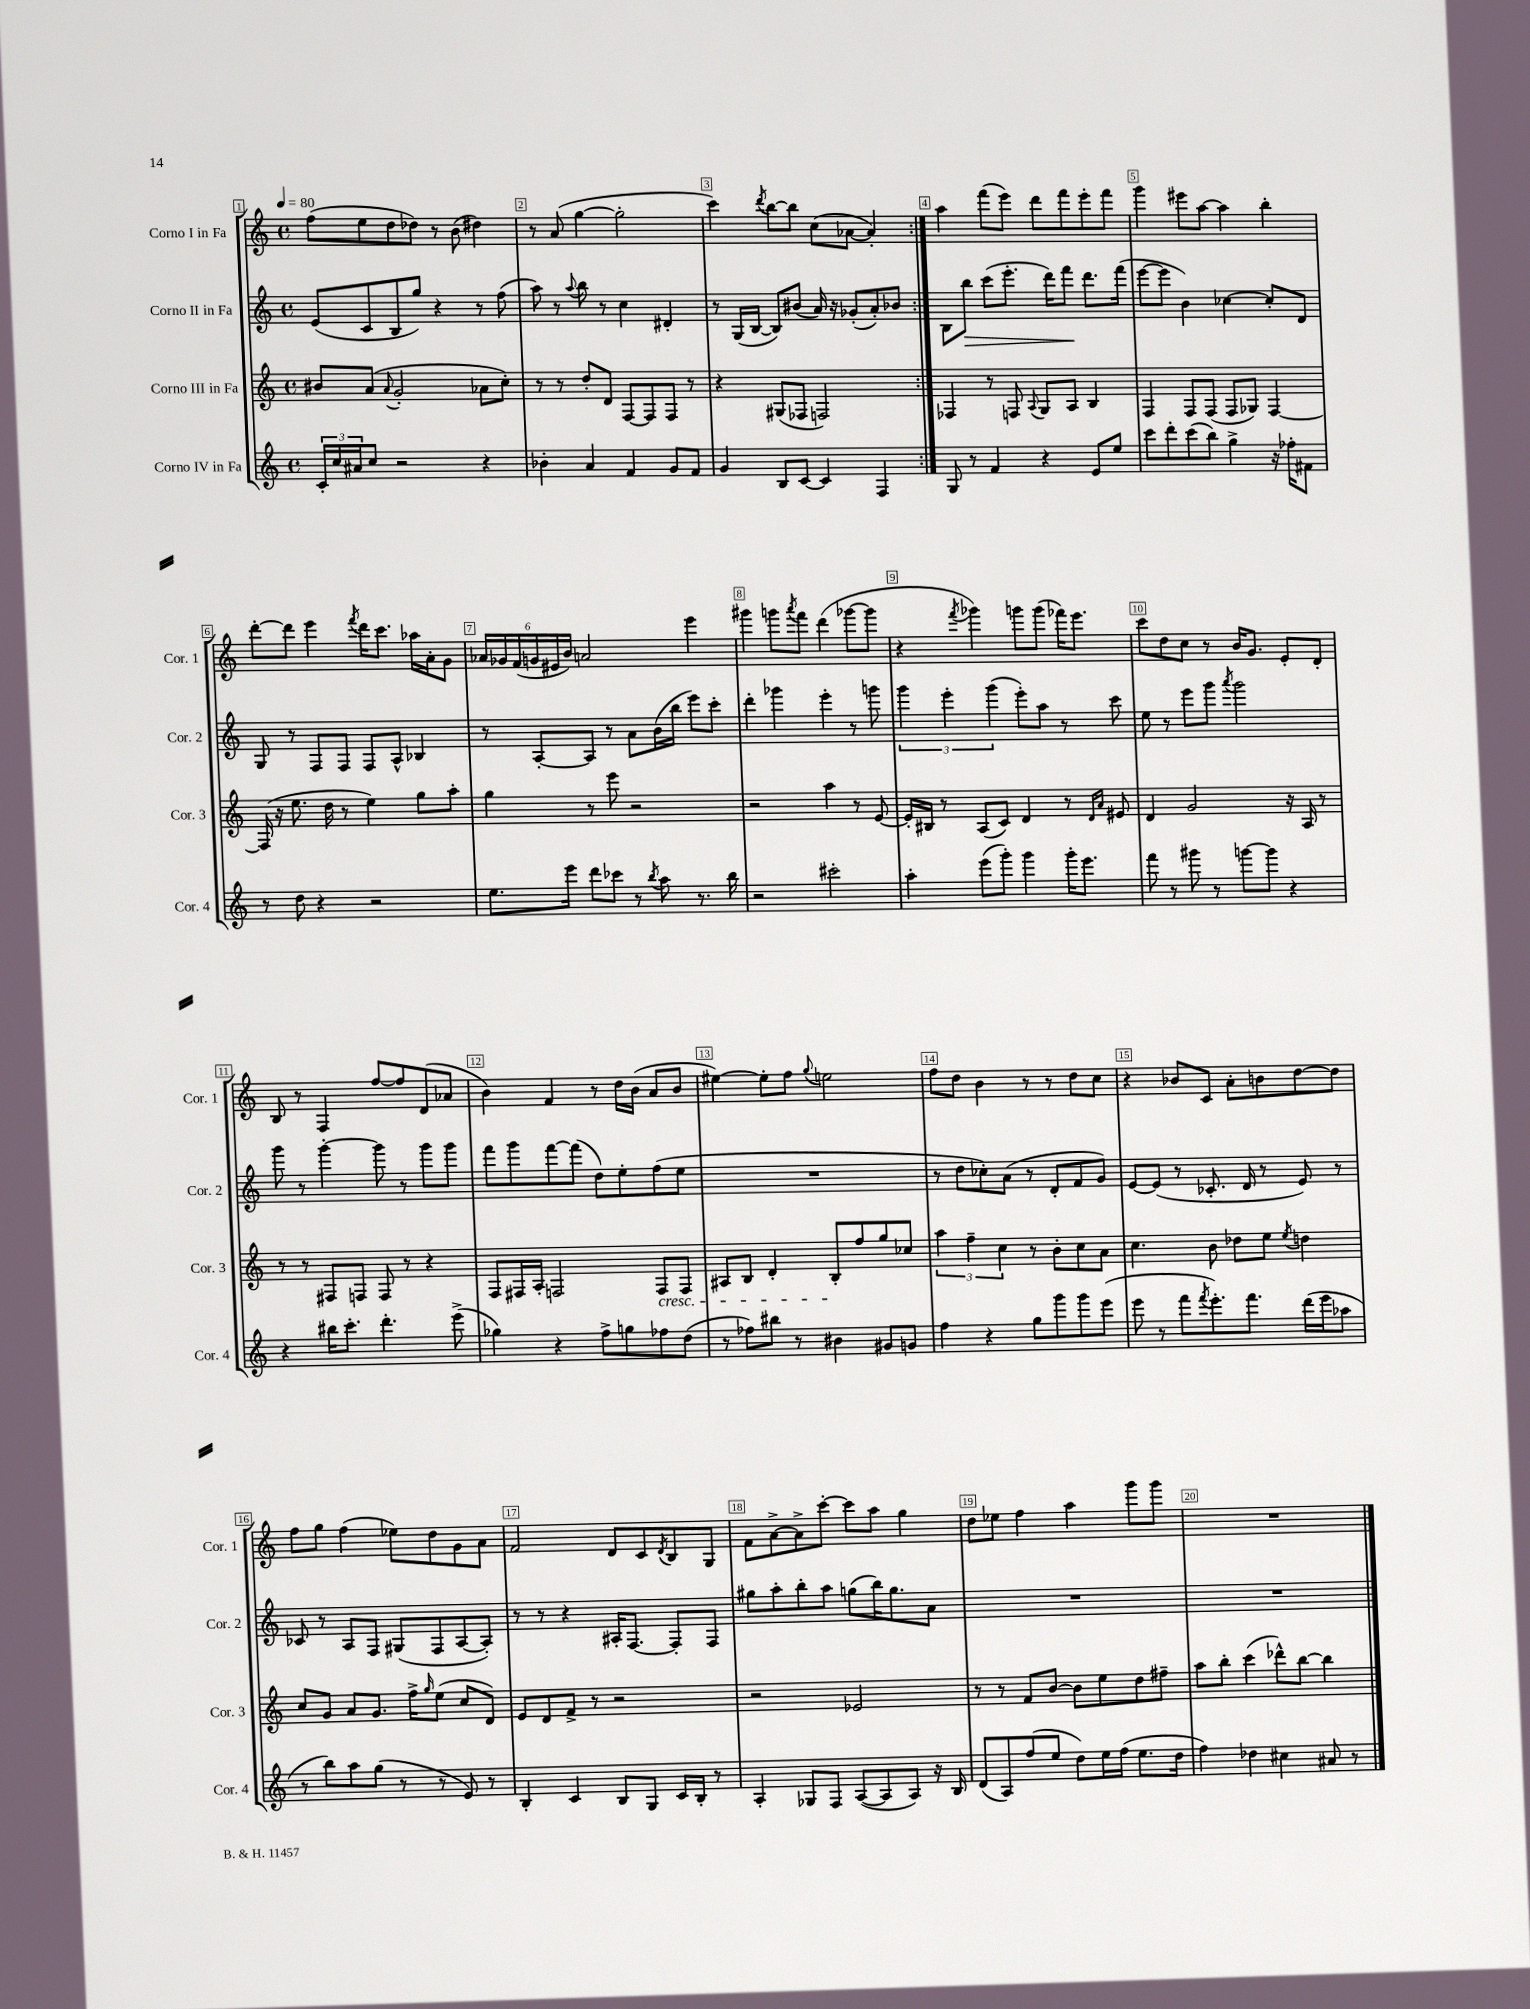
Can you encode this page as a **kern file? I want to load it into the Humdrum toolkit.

**kern	**kern	**kern	**dynam	**kern
*part4	*part3	*part2	*part2	*part1
*staff4	*staff3	*staff2	*staff2	*staff1
*I"Corno IV in Fa	*I"Corno III in Fa	*I"Corno II in Fa	*	*I"Corno I in Fa
*I'Cor. 4	*I'Cor. 3	*I'Cor. 2	*	*I'Cor. 1
*clefG2	*clefG2	*clefG2	*	*clefG2
*k[]	*k[]	*k[]	*	*k[]
*M4/4	*M4/4	*M4/4	*	*M4/4
*met(c)	*met(c)	*met(c)	*	*met(c)
*MM80	*MM80	*MM80	*	*MM80
=1	=1	=1	=1	=1
24c'/LL	8b#X/L	(8e/L	.	(8ff\L
24cc/	.	.	.	.
24a#X/J	.	.	.	.
8cc/J	(8a/J	8c/	.	8ee\
.	8qqa/	.	.	.
2r	2g'/	8B/	.	8dd\
.	.	8gg/J)	.	8dd-X\J)
.	.	4r	.	8r
.	.	.	.	(8b\
4r	8a-X\L	8r	.	4dd#X\)
.	8cc'\J)	(8ff\	.	.
=2	=2	=2	=2	=2
4b-X'\	8r	8aa\)	.	8r
.	8r	8r	.	(8a/
.	.	8qqaa/	.	.
4a/	8dd'/L	8bb\	.	[4gg\
.	8d/J	8r	.	.
4f/	[8F/L	4cc\	.	2gg'\]
.	8F/]	.	.	.
8g/L	8F/J	4d#X'/	.	.
8f/J	8r	.	.	.
=3	=3	=3	=3	=3
4g/	4r	8r	.	4ccc\)
.	.	(16G/LL	.	.
.	.	[16B/JJ	.	.
.	.	.	.	8qddd/
8B/L	(8G#X/L	8B/L])	.	[8bb\L
[8c/J	8F-X/J	(8b#X/J	.	8bb\J]
4c/]	2Fn/)	16a/)	.	(8cc\L
.	.	16r	.	.
.	.	(8g-X'/L	.	[8a-X\J
4F/	.	8a'/)	.	4a-'/])
.	.	8b-X/J	.	.
=4:|!	=4:|!	=4:|!	=4:|!	=4:|!
8G/	4F-X/	8B\L	.	4aa\
!	!	!	!LO:HP:b	!
8r	.	8bb\J	>	.
4f/	8r	(8ccc\L	.	(8fff\L
.	8Fn/	8.eee'\J	.	8eee\J)
.	8qqA/	.	.	.
4r	8G/L	.	.	8ddd\L
.	.	16ddd\KL)	.	.
.	8A/J	8fff\J	.	8fff\
8e/L	4B/	8.ddd\L	]	8eee'\
8ee/J	.	.	.	8fff\J
.	.	(16fff\Jk	.	.
=5	=5	=5	=5	=5
8ccc\L	4F/	[8eee\L	.	4ggg\
8ddd'\	.	8eee\J]	.	.
(8ccc\	8F/L	4b\)	.	8eee#X\L
8bb\J)	(8F/J	.	.	[8aa\J
4gg^\	8F/L	[4cc-X\	.	4aa\]
.	8G-X/J)	.	.	.
16r	[4F/	8cc-'/L]	.	4bb'\
16ff-X'\KL	.	.	.	.
8f#X\J	.	8d/J	.	.
!!LO:LB:g=z
=6	=6	=6	=6	=6
8r	(16F/]	8G/	.	[8ddd'\L
.	16r	.	.	.
8dd\	8.ee\	8r	.	8ddd\J]
4r	.	8F/L	.	4eee\
.	16dd\	.	.	.
.	8r	8F/J	.	.
.	.	.	.	8qfff/
2r	4ee\)	8F/L	.	16ddd\KL
.	.	.	.	8.ccc\J
.	.	8A^^/J	.	.
.	8gg\L	4B-X/	.	16aa-X\LL
.	.	.	.	16a'\J
.	8aa'\J	.	.	8g\J
=7	=7	=7	=7	=7
8.ee\L	4gg\	8r	.	24a-X/LL
.	.	.	.	24g-X/
.	.	.	.	(24f/
.	.	[8A'/L	.	24gn/
.	.	.	.	24e#X/
16eee\Jk	.	.	.	.
.	.	.	.	24b/JJ)
8ddd\L	8r	8A/J]	.	2an/
8ccc-X\J	8eee\	8r	.	.
8r	2r	8a\L	.	.
8qbb/	.	.	.	.
8aa\	.	(16b\L	.	.
.	.	16bb\JJ	.	.
8.r	.	8eee\L)	.	4eee\
.	.	8ccc'\J	.	.
16bb\	.	.	.	.
=8	=8	=8	=8	=8
2r	2r	4ddd'\	.	4ggg#X\
.	.	4ggg-X\	.	8gggn\L
.	.	.	.	8qaaa/
.	.	.	.	8fff\J
2ccc#X'\	4aa\	4eee'\	.	(4ddd\
.	8r	8r	.	[8ggg-X\L
.	[8e/	8gggn\	.	8ggg-\J]
=9	=9	=9	=9	=9
4aa'\	16e'/LL]	6ggg\	.	4r
.	16B#X/JJ	.	.	.
.	8r	.	.	.
.	.	6eee'\	.	.
.	.	.	.	8qfff/
(8eee\L	(8A/L	.	.	4ggg-X\)
.	.	(6ggg\	.	.
8ggg'\J)	8c/J)	.	.	.
4ggg\	4d/	8eee'\L)	.	8gggn\L
.	.	8aa\J	.	(8ggg\J
16ggg'\KL	8r	8r	.	16fff-X\KL)
8.eee\J	.	.	.	8.eee\J
.	16qqd/LL	.	.	.
.	16qqa/JJ	.	.	.
.	8e#X/	8ccc\	.	.
=10	=10	=10	=10	=10
8fff\	4d/	8ee\	.	8ccc\L
8r	.	8r	.	8dd\
8ggg#X\	2g/	8eee\L	.	8cc\J
8r	.	8ggg\J	.	8r
.	.	8qaaa/	.	.
[8gggn\L	.	2ggg\	.	16b/KL
.	.	.	.	8.g/J
8ggg\J]	.	.	.	.
4r	16r	.	.	8e'/L
.	16A/	.	.	.
.	8r	.	.	8d'/J
!!LO:LB:g=z
=11	=11	=11	=11	=11
4r	8r	8ggg\	.	8B/
.	8r	8r	.	8r
16bb#X\KL	8F#X/L	[4ggg'\	.	4F/
8.ccc'\J	.	.	.	.
.	8Fn/J	.	.	.
4.ddd'\	8F/	8ggg\]	.	[8ff/L
.	8r	8r	.	8ff/]
.	4r	8ggg\L	.	(8d/
(8eee^\	.	8ggg\J	.	8a-X/J
=12	=12	=12	=12	=12
4gg-X\)	8F/L	8fff\L	.	4b\)
.	16F#X/L	8ggg\	.	.
.	16A'/JJ	.	.	.
4r	2Fn/	[8fff\	.	4f/
.	.	(8fff\J]	.	.
8ff^\L	.	8dd\L)	.	8r
8ggn\	.	8ee'\	.	16dd\LL
.	.	.	.	(16b\JJ
!	!LO:TX:b:i:t=cresc.	!	!	!
8ff-X\	8F/L	(8ff\	.	8a/L
(8dd\J	8F/J	8ee\J	.	8b/J
=13	=13	=13	=13	=13
8r	8A#X/L	1r	.	[4ee#X\)
8ff-X\L)	8B/J	.	.	.
8bb#X\J	4d'/	.	.	8ee#'\L]
8r	.	.	.	8ff\J
.	.	.	.	8qqgg/
4b#X\	8B'/L	.	.	2een\
.	8ff/	.	.	.
8g#X/L	8gg/	.	.	.
8gn/J	8cc-X/J	.	.	.
=14	=14	=14	=14	=14
4ff\	6aa\	8r	.	8ff\L
.	.	8dd\L	.	8dd\J
.	6ff~\	.	.	.
4r	.	8cc-X'\)	.	4b\
.	6cc\	.	.	.
.	.	(8a\J	.	.
8gg\L	8r	8r	.	8r
8ggg\	8b'\L	8d'/L	.	8r
8ggg\	8cc\	8f/	.	8dd\L
(8eee\J	8a\J	8g/J)	.	8cc\J
=15	=15	=15	=15	=15
8eee\	4.cc\	[8e/L	.	4r
8r	.	(8e/J]	.	.
8fff\L	.	8r	.	8b-X/L
8qfff/	.	.	.	.
8.eee'\)	8b\	8.c-X'/	.	8c/J
.	8dd-X\L	.	.	8a'\L
8.fff\J	.	16d/	.	.
.	8ee\J	8r	.	8bn\
.	8qee/	.	.	.
(16ddd\LL	4ddn\	8e/)	.	[8dd\
16eee\J	.	.	.	.
8aa-X\J	.	8r	.	8dd\J]
!!LO:LB:g=z
=16	=16	=16	=16	=16
8r	8cc/L	8c-X/	.	8ff\L
8bb\L)	8g/J	8r	.	8gg\J
8aa\	8a/L	8A/L	.	(4ff\
(8gg\J	8.g/J	8F/J	.	.
8r	.	(8G#X/L	.	8ee-X\L)
.	16ff^\KL	.	.	.
.	16qqgg/	.	.	.
8r	(8ee\J	8F/	.	8dd\
8e/)	8cc/L	[8A/	.	8g\
8r	8d/J)	8A'/J])	.	8a\J
=17	=17	=17	=17	=17
4B'/	8e/L	8r	.	2f/
.	8d/	8r	.	.
4c/	8f^/J	4r	.	.
.	8r	.	.	.
8B/L	2r	16A#X'/KL	.	8d/L
.	.	[8.F/J	.	.
8G/J	.	.	.	8c/
.	.	.	.	8qd/
16c/LL	.	8F'/L]	.	8B/
16B'/JJ	.	.	.	.
8r	.	8F/J	.	8G/J
=18	=18	=18	=18	=18
4A'/	2r	8gg#X\L	.	8f\L
.	.	8aa'\	.	[8a^\
8G-X/L	.	8bb'\	.	8a^\]
8F/J	.	8aa\J	.	[8ccc'\J
([8A/L	2e-X/	(8ggn\L	.	8ccc\L]
8A/]	.	16bb\K)	.	8aa\J
.	.	8.gg\	.	.
8A/J)	.	.	.	4gg\
16r	.	8a\J	.	.
16B/	.	.	.	.
=19	=19	=19	=19	=19
(8d/L	8r	1r	.	8dd\L
8A/)	8r	.	.	8ee-X\J
(8ff/	8f/L	.	.	4ff\
8ee/J	[8b/J	.	.	.
8dd\L)	8b\L]	.	.	4aa\
16ee\L	8ee\	.	.	.
(16ff\JJ	.	.	.	.
8.ee\L	8dd\	.	.	8ggg\L
.	8ff#X~\J	.	.	8ggg\J
16dd\Jk	.	.	.	.
=20	=20	=20	=20	=20
4ff\)	8aa\L	1r	.	1r
.	8bb'\J	.	.	.
4dd-X\	(4ccc\	.	.	.
4cc#X\	8ddd-X^^\L)	.	.	.
.	[8bb\J	.	.	.
8a#X/	4bb\]	.	.	.
8r	.	.	.	.
==	==	==	==	==
*-	*-	*-	*-	*-
